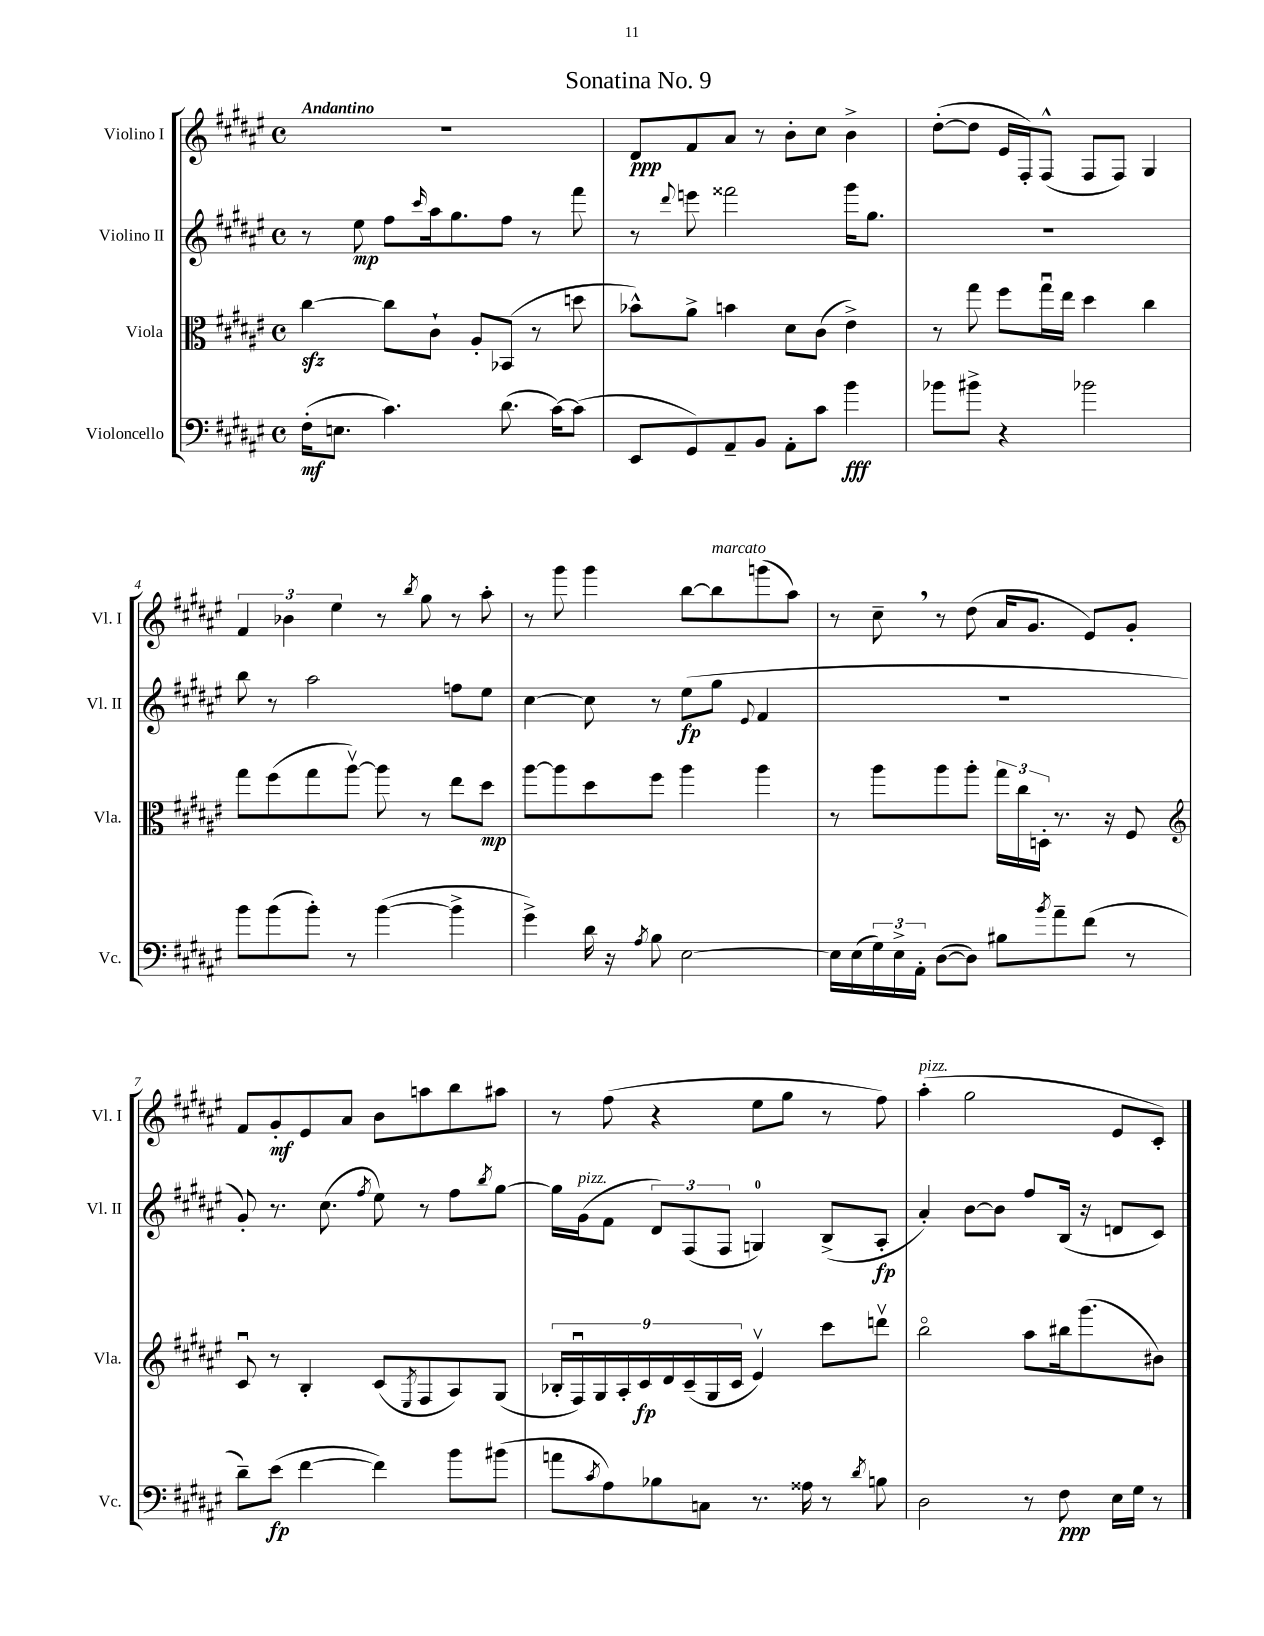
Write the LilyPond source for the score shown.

\header { title = "Sonatina No. 9" }
<<
\new StaffGroup <<
\new Staff = "s0" \with { instrumentName = "Violino I" shortInstrumentName = "Vl. I" } {
    \clef treble \key fis \major \defaultTimeSignature \time 4/4 \tempo "Andantino"
    R1 |
    dis'8\ppp fis'8 ais'8 r8 b'8-. cis''8 b'4-> |
    dis''8~-.( dis''8 eis'16 fis16-.) fis8-^( fis8 fis8) gis4 |
    \tuplet 3/2 { fis'4 bes'4 eis''4 } r8 \acciaccatura { b''8 } gis''8 r8 ais''8-. |
    r8 gis'''8 gis'''4 b''8~ b''8^\markup { \italic "marcato" } g'''8( ais''8) |
    r8 cis''8-- \breathe r8 dis''8( ais'16 gis'8. eis'8) gis'8-. |
    fis'8 gis'8-.\mf eis'8 ais'8 b'8 a''8 b''8 ais''8 |
    r8 fis''8( r4 eis''8 gis''8 r8 fis''8) |
    ais''4-.^\markup { \italic "pizz." }( gis''2 eis'8 cis'8-.) \bar "|." |
}
\new Staff = "s1" \with { instrumentName = "Violino II" shortInstrumentName = "Vl. II" } {
    \clef treble \key fis \major \defaultTimeSignature \time 4/4
    r8 eis''8\mp fis''8 \grace { cis'''16 } ais''16 gis''8. fis''8 r8 fis'''8 |
    r8 \appoggiatura { dis'''8 } e'''8 fisis'''2 gis'''16 gis''8. |
    R1 |
    b''8 r8 ais''2 f''8 eis''8 |
    cis''4~ cis''8 r8 eis''8\fp( gis''8 \appoggiatura { eis'8 } fis'4 |
    R1 |
    gis'8-.) r8. cis''8.( \acciaccatura { fis''8 } eis''8) r8 fis''8 \acciaccatura { b''8 } gis''8~ |
    gis''16 gis'16^\markup { \italic "pizz." }( fis'8 \tuplet 3/2 { dis'8) fis8( fis8 } g4-0) b8->( ais8-.\fp |
    ais'4-.) b'8~ b'8 fis''8 b16( r16 d'8 cis'8) \bar "|." |
}
\new Staff = "s2" \with { instrumentName = "Viola" shortInstrumentName = "Vla." } {
    \clef alto \key fis \major \defaultTimeSignature \time 4/4
    cis''4~\sfz cis''8 cis'8-! ais8-. bes,8( r8 d''8 |
    bes'8-^) ais'8-> b'4 dis'8 cis'8( eis'4->) |
    r8 gis''8 fis''8 gis''16\downbow eis''16 dis''4 cis''4 |
    gis''8 fis''8( gis''8 ais''8~\upbow) ais''8 r8 eis''8 dis''8\mp |
    ais''8~ ais''8 dis''8 fis''8 ais''4 ais''4 |
    r8 ais''8 ais''8 ais''8-. \tuplet 3/2 { gis''16 cis''16 d16-. } r8. r16 fis8 |
    \clef treble cis'8\downbow r8 b4-. cis'8( \acciaccatura { eis8 } fis8 ais8) gis8( |
    \tuplet 9/8 { bes16-. fis16\downbow) gis16 ais16-. cis'16\fp dis'16 cis'16--( gis16 cis'16 } eis'4\upbow) cis'''8 d'''8\upbow |
    b''2\flageolet ais''8 bis''16 gis'''8.( bis'8) \bar "|." |
}
\new Staff = "s3" \with { instrumentName = "Violoncello" shortInstrumentName = "Vc." } {
    \clef bass \key fis \major \defaultTimeSignature \time 4/4
    fis16-.\mf( e8. cis'4.) dis'8.( cis'16~) cis'8( |
    eis,8 gis,8) ais,8-- b,8 ais,8-. cis'8 b'4\fff |
    bes'8 bis'8-> r4 bes'2 |
    b'8 b'8( b'8-.) r8 b'4~( b'4-> |
    gis'4->) dis'16 r16 \acciaccatura { ais8 } b8 eis2~ |
    eis16 eis16( \tuplet 3/2 { gis16) eis16-> ais,16-. } dis8~( dis8) bis8 \acciaccatura { b'8 } ais'8-- fis'8( r8 |
    dis'8--) eis'8\fp( fis'4~ fis'4) b'8 bis'8( |
    a'8 \acciaccatura { cis'8 } ais8) bes8 c8 r8. aisis16 r8 \acciaccatura { dis'8 } b8 |
    dis2 r8 fis8\ppp eis16 gis16 r8 \bar "|." |
}
>>
>>
